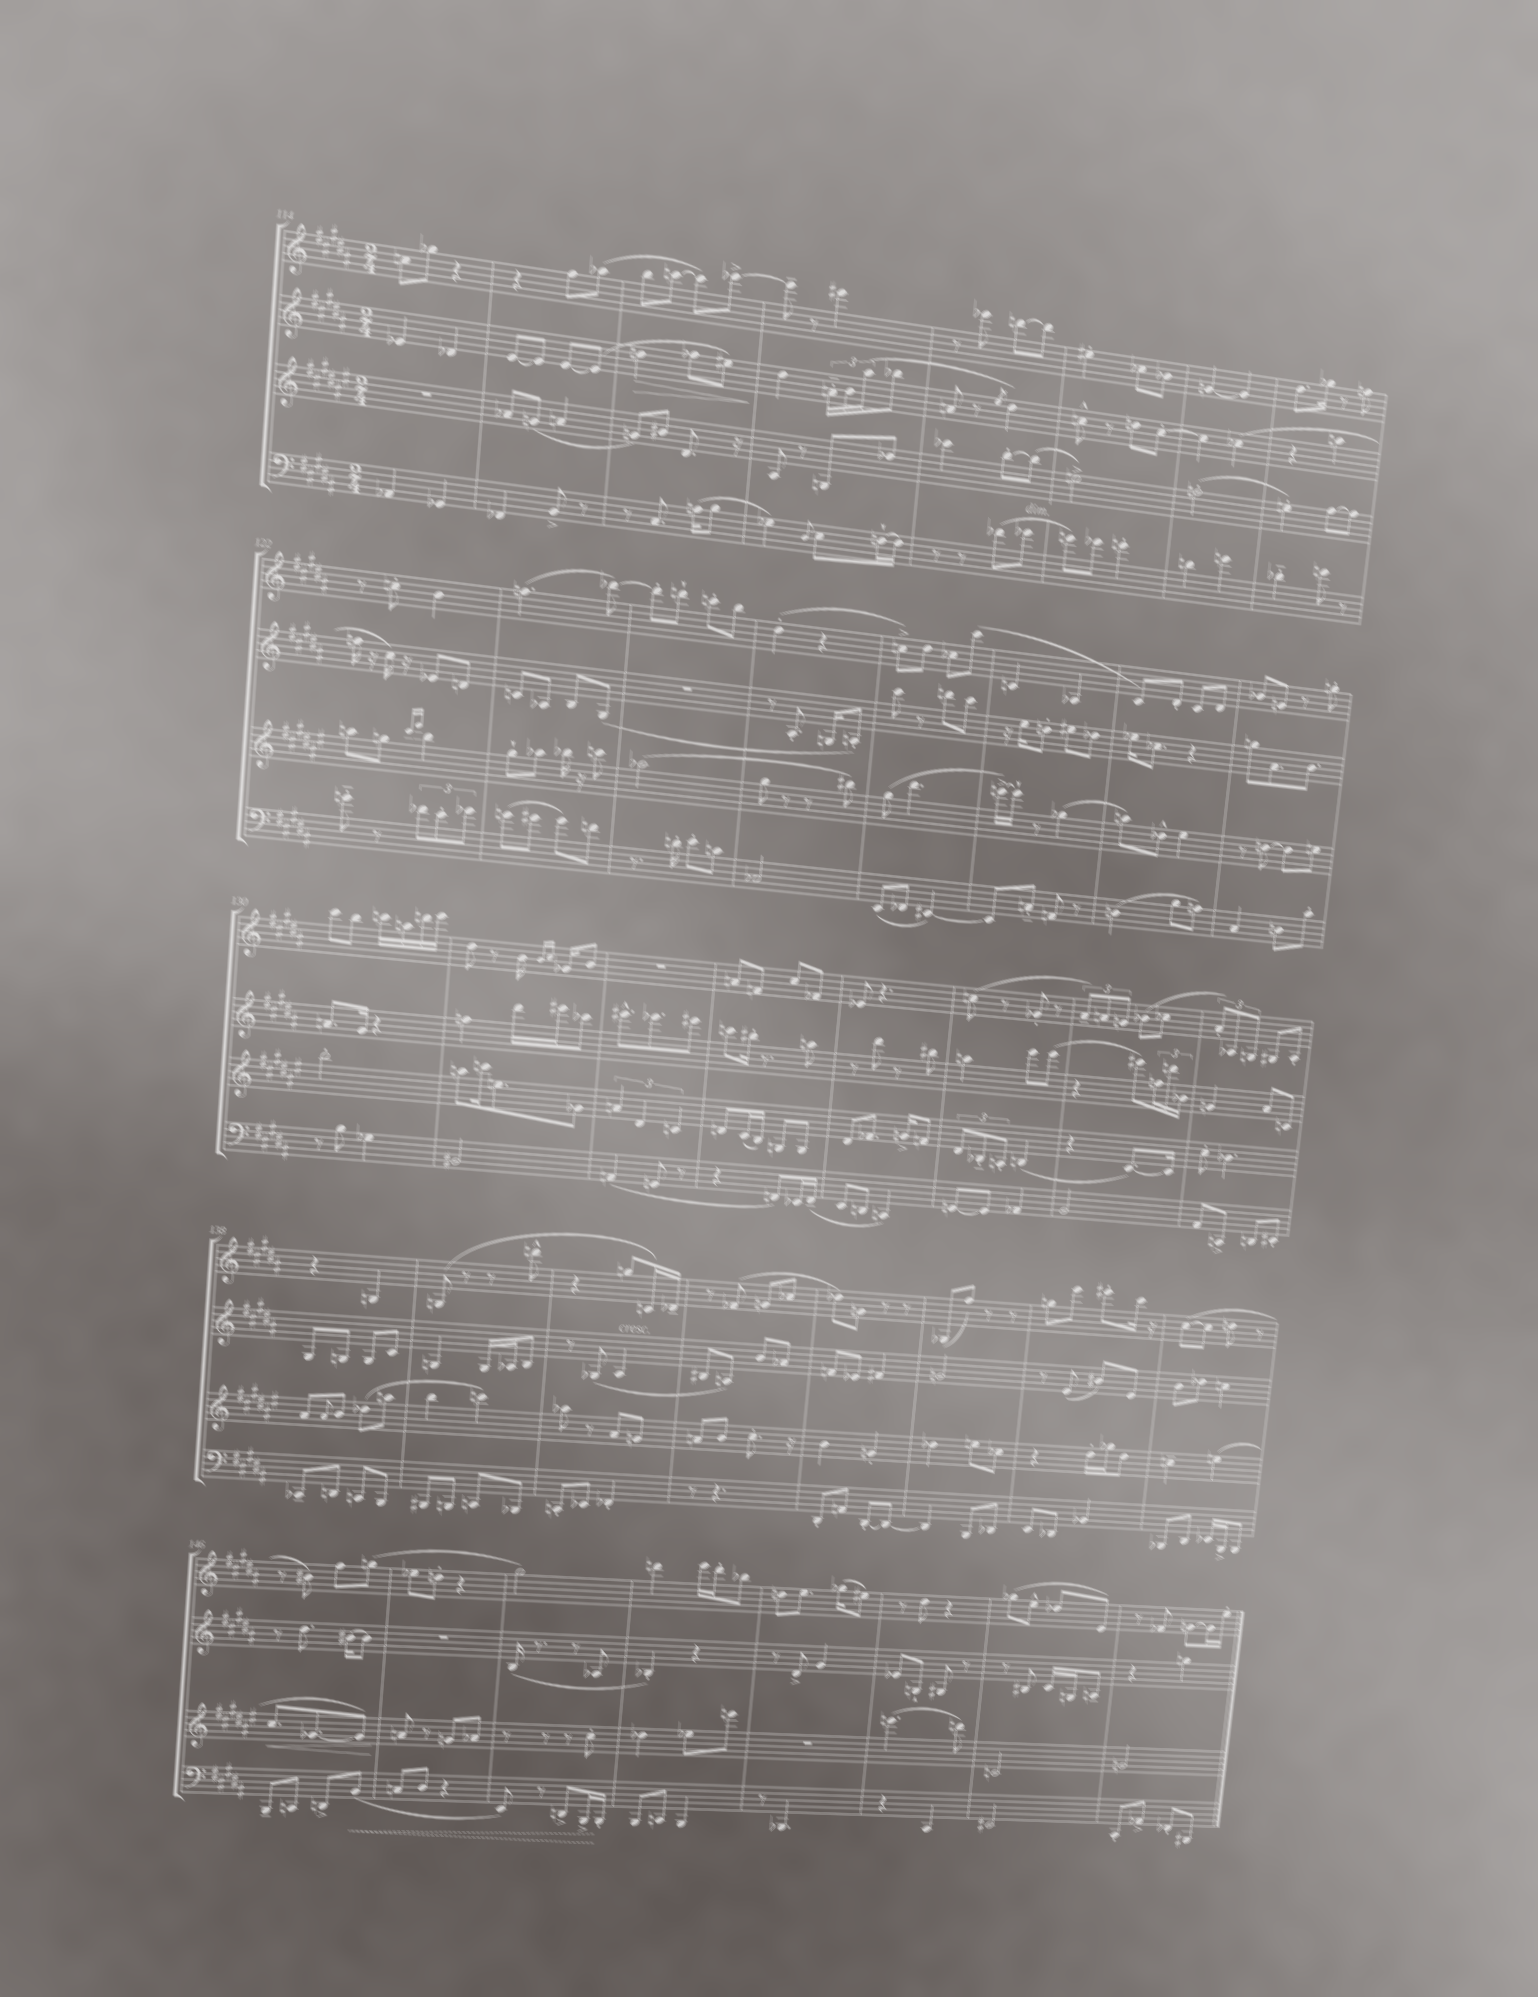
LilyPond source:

<<
\new StaffGroup <<
\new Staff = "s0" {
    \clef treble \key b \major \numericTimeSignature \time 2/4
    c''8 ges''8 r4 |
    r4 fis''8 aes''8( |
    b''8 c'''8~ c'''8) ees'''8~-> |
    ees'''8-- r8 eis'''4 |
    r8 ees'''8 d'''8~ d'''8 |
    eis''4-. ces''8 bes'8 |
    g'4~ g'4 |
    dis''8. ges''16 r8 f''8 |
    r8 c''8-. b'4 |
    f''4.( des'''8~) |
    des'''8-. d'''8-! c'''8-. b''8 |
    dis''4-.( r4 |
    c''8->) dis''8 ces''8 cis'''8( |
    c'4 aes4 |
    cis'8) dis'8-. cis'8 dis'8 |
    bes'8 g'8 r8 g''8-. |
    cis'''8 b''8 c'''16 a''16 d'''16 e'''16 |
    dis''8 r8 b'16 \grace { b'16 cis''16 } ges'16 b'8 |
    R2 |
    a'8 f'8 cis''8 fes'8 |
    ees'8 r4. |
    c''8( r8 ges'8-. r8 |
    \tuplet 3/2 { ais'8--) a'8 g'8 } bes'8( ces''8 |
    \tuplet 3/2 { ais'8-.) aes8 g8 } gis8 aes8-. |
    r4 g4 |
    g8( r8 r8 d'''8-^ |
    r4 g''8 c'16) des'16-- |
    r8 fes'8( g'8 ces''8 |
    des''8) g'8 r8 r8 |
    ges8( fis''8) r8 r8 |
    g''8 e'''8 eis'''8-. cis'''16 r16 |
    cis''8~( cis''8 d''8 r8 |
    r8 bis'8) fis''8 g''8( |
    ees''8 d''8-. r4 |
    gis''2) |
    d'''4 e'''16 d'''16-. bes''8 |
    d''8 e''8. ges''16( eis''8) |
    r8 dis''8 r4 |
    ges''8( e''8-^ des''8 e'8) |
    r8 fes'8 g'8~ g'16 e''16-. \bar "|." |
}
\new Staff = "s1" {
    \clef treble \key b \major \numericTimeSignature \time 2/4
    ees'4 des'4 |
    e'8~ e'8 e'8~ e'8( |
    d''4\> fes''8 eis''8\!) |
    dis''4 \tuplet 3/2 { a'16-_ b'16 ais''16( } bes''8 |
    a'8 r8 \acciaccatura { e''8 } dis''4) |
    c''8-^ r8 d''8 c''8~-. |
    c''4 ces''4( |
    r4 a''4 |
    f''16 r16 cis''16) r16 ees'8 d'8 |
    c'8 aes8 b8 gis8( |
    R2 |
    r8 ais8.-. g16 a8-.) |
    cis'''8 r8 d'''8 cis'''8 |
    r16 e''16 d''8-. eis''8 des''8 |
    ees''16 ces''8. r4 |
    g''8 ais'8. b'8. |
    a'8. gis'16 r4 |
    f''4 dis'''16 eis'''16 ces'''8 |
    eis'''8.-^ ees'''8. eis'''8 |
    c'''8 bis''16-. r8. a''8 |
    r8 dis'''8 r8 bis''8 |
    a''4 e'''8 e'''8( |
    r4 eis'''8) \tuplet 3/2 { f''16 d'''16 bes'16 } |
    g'4 ais'8 c'8 |
    gis8 g8 g8 cis'8 |
    g4 g16 aes16 b8 |
    r8 ges8( ais4^\markup { \italic "cresc." } |
    bis8 a8) b'8 aes'8 |
    f'8 ees'8 fis'4 |
    g'2 |
    r8 e'8( bis'8) e'8 |
    b'8 des''8 c''4 |
    r8 dis''8. bis'16~ bis'8 |
    R2 |
    b16( r8. r8 aes8 |
    bes4-.) r4 |
    r8 dis'8-> gis'4 |
    ees'8 g8-! gis8 r8 |
    r8 bis8 cis'16 g16 a8-- |
    r4 g''4 \bar "|." |
}
\new Staff = "s2" {
    \clef treble \key fis \major \numericTimeSignature \time 2/4
    R2 |
    aes'8 g'8( a'4 |
    g'8) bis'8 dis'8. r16 |
    ais8 r8 g8 des''8 |
    ces'''4 b''8~-. b''8( |
    e''2->) |
    f''2-.( |
    e''4-.) fis''8~ fis''8 |
    a''8 g''8 \grace { cis'''16 eis'''16 } b''4 |
    gis''8-! aes''8 bes''16 r16 c'''8 |
    aes''2( |
    gis''8 r8 r8 bis''8) |
    gis''8( dis'''4. |
    e'''16~->) e'''16-! r8 ges''4( |
    a''8) des''8-^ eis''4 |
    r8 d''8~ d''8 e''8 |
    b''2-. |
    a''8 c'''16 e''8. ges'8 |
    \tuplet 3/2 { a'4 dis'4 c'4 } |
    d'8 cis'16( b16) g8 g8 |
    dis'8 fes'8. g'16-> f'8 |
    \tuplet 3/2 { dis'8 bes8-_ a8-. } b4( |
    r4 cis'8.~) cis'16 |
    cis''8-. bes'4. |
    ais'8 \appoggiatura { ais'8 } b'8 des''8( a''8 |
    b''4 c'''4) |
    aes''8 r8 ais'8 g'8 |
    a'8 b'8 cis''8.-. r16 |
    b'4 g'4-. |
    des''4 e''8 ces''8 |
    r4 dis''16-. ges''16 dis''8 |
    c''4-- e''4( |
    cis''8.\< ges'8.~ ges'8\!) |
    a'8 r8 g'8 aes'8 |
    r8 r8 r8 cis''8-. |
    des''4 ees''8 e'''8 |
    r2 |
    e'''4.( d'''8) |
    c'2 |
    g'2 \bar "|." |
}
\new Staff = "s3" {
    \clef bass \key b \major \numericTimeSignature \time 2/4
    aes,4 ges,4 |
    fes,4 b,8-> r8 |
    r8 cis8. a16( b8 |
    ges4) \appoggiatura { dis8 } e8 f16~-! f16 |
    r8 r8 fes'8( ges'8^\markup { \italic "dim." } |
    g'8) ges'8 g'4-. |
    d'4 g'4 |
    des'4-_ g'8 r8 |
    g'8-_ r8 \tuplet 3/2 { fes'8 e'8-. ges'8 } |
    g'8( gis'8 gis'8) f'8 |
    r8. d'16-. e'8-. c'8 |
    ces2 |
    e,8( fes,8 eis,4~) |
    eis,8 c8-_ a,8 r8 |
    d4( b8 a8) |
    cis4 d8 cis'8-. |
    r8 b8 ges4 |
    bis,2 |
    a,4( g,8 r8 |
    r4 f,8) ees,16 f,16--( |
    e,8 d,8 c,4) |
    g,8~ g,8 aes,4 |
    b,2 |
    ais,8 c,8-> d,8 eis,8-. |
    ces,8-- d,8 c,8 b,,8 |
    bis,,8 b,,8 c,8 bes,,8 |
    c,8-. ees,8 fes,4-. |
    r8 r4. |
    dis,8-. a,8 dis,8~-. dis,8~ |
    dis,4 b,,8 des,8 |
    e,8 des,8 bes,4 |
    bes,,8 dis,8 ees,16 bes,,16-> bes,,8 |
    b,,8-- c,8 d,8-> \once \override Hairpin.style = #'dashed-line b,8\<( |
    c8 dis8 r4 |
    e,8) r8 d,8-> b,,16->\! b,,16-. |
    b,,8 c,8 b,,4 |
    r8 bes,,4. |
    r4 cis,4 |
    eis,2 |
    cis,8-. aes,8-> fes,8-. bis,,8 \bar "|." |
}
>>
>>
\layout { \context { \Score currentBarNumber = #114 } }
